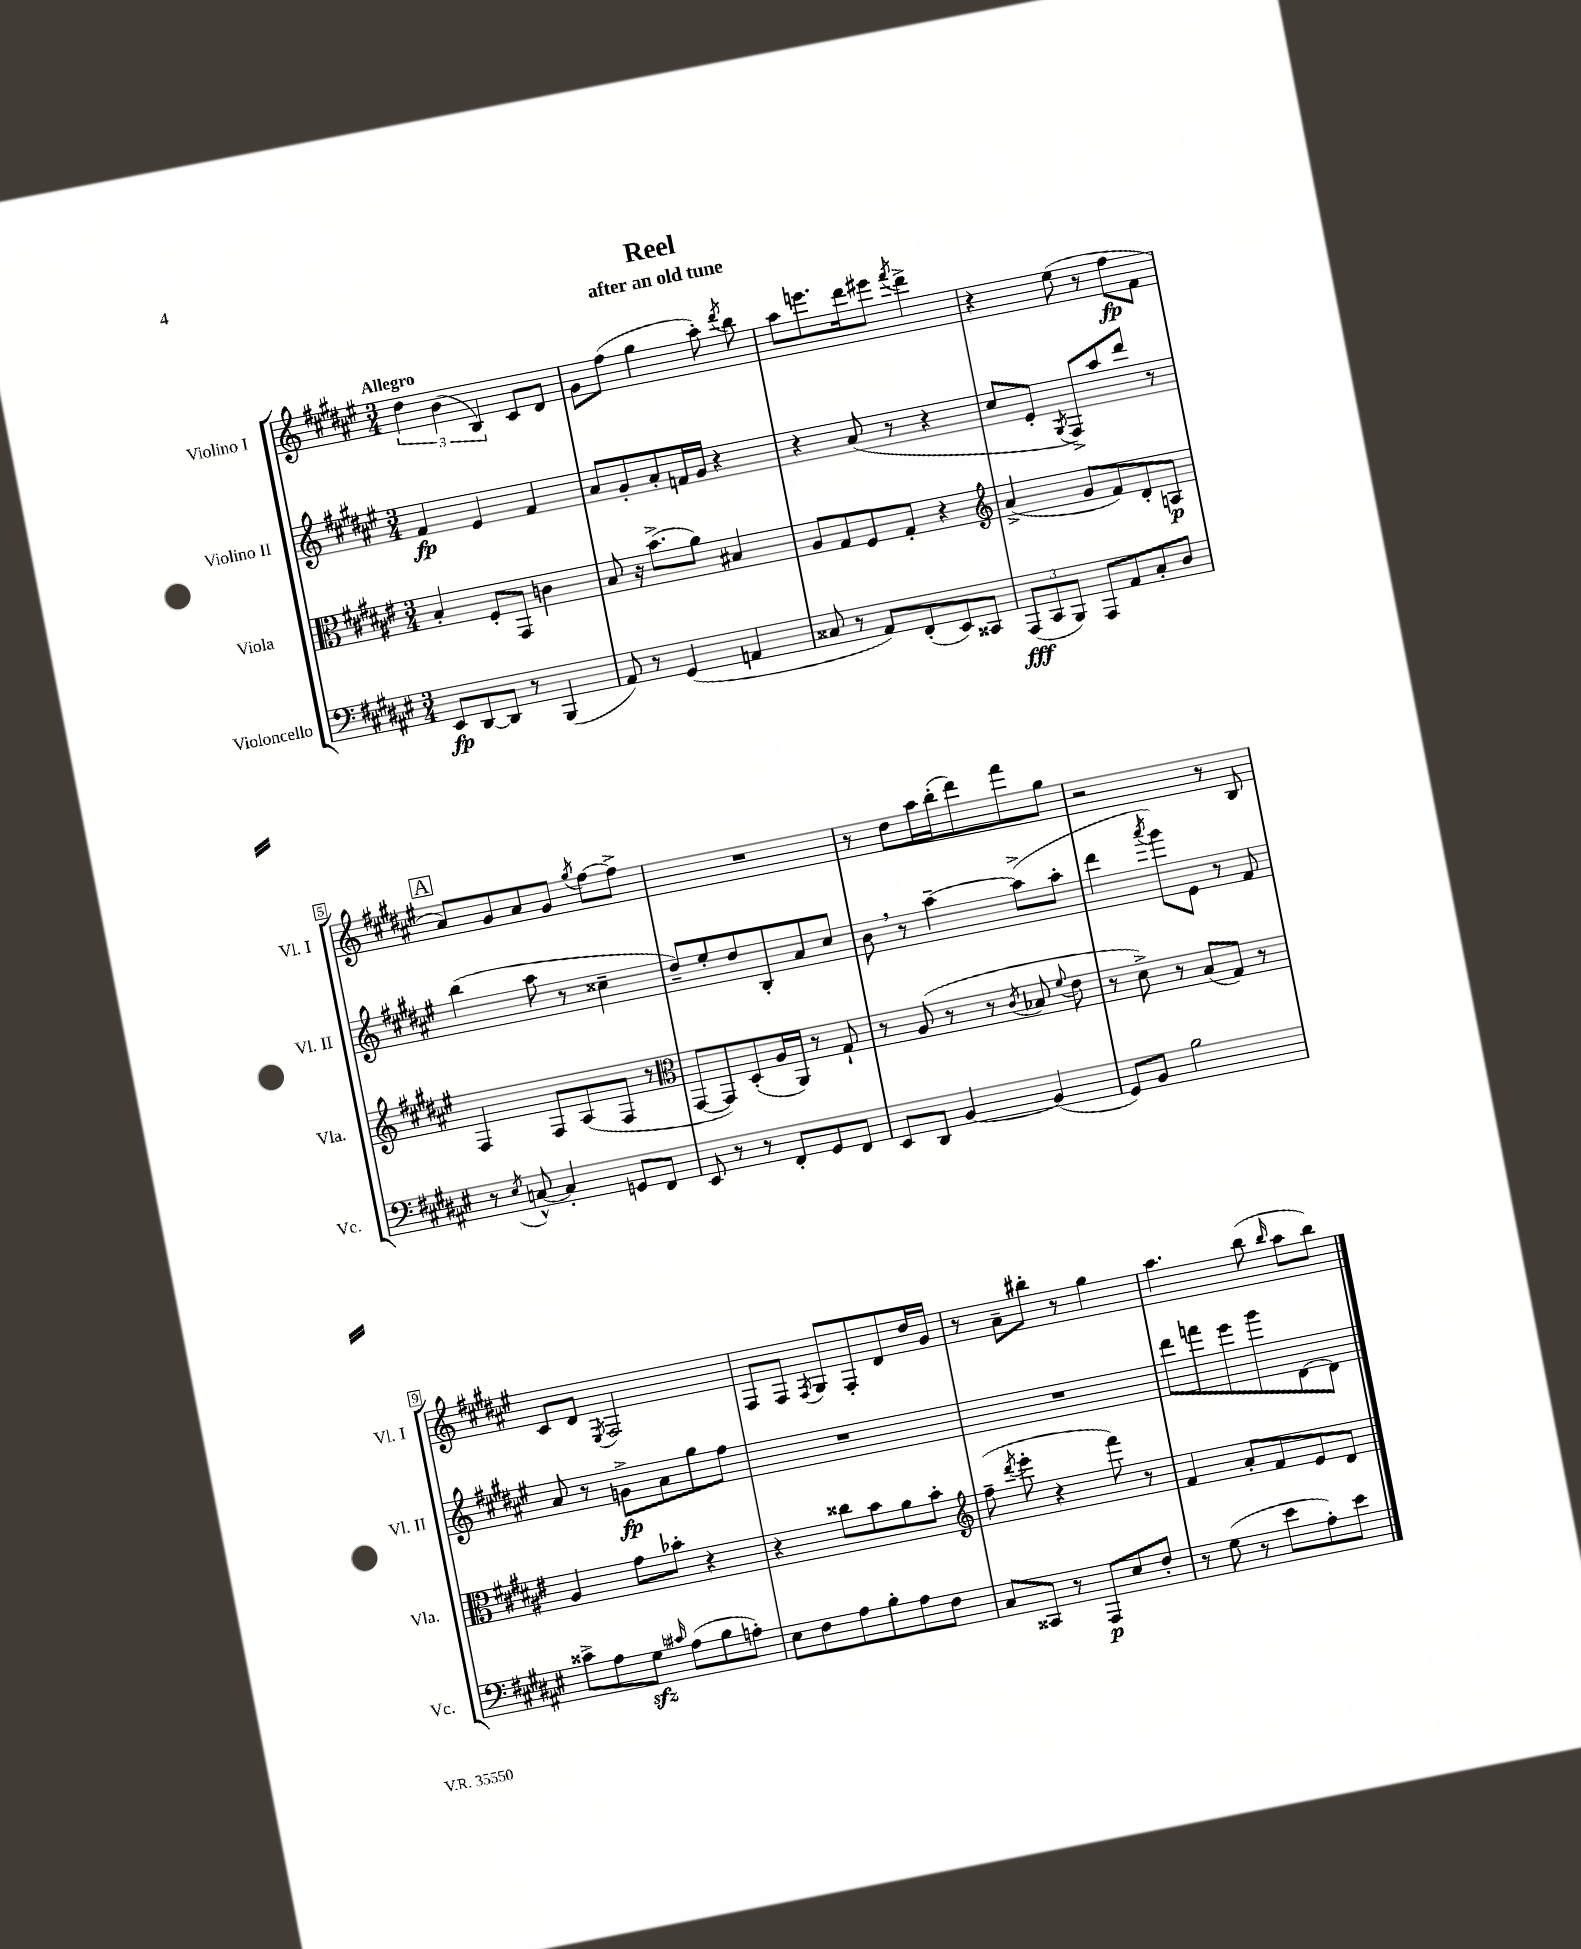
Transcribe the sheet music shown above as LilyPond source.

\header { title = "Reel" subtitle = "after an old tune" }
<<
\new StaffGroup <<
\new Staff = "s0" \with { instrumentName = "Violino I" shortInstrumentName = "Vl. I" } {
    \clef treble \key fis \major \numericTimeSignature \time 3/4 \tempo "Allegro"
    \autoBeamOff \tuplet 3/2 { dis''4 b'4( b4) } cis'8[ dis'8] |
    gis'8[ fis''8]( gis''4 ais''8-.) \acciaccatura { dis'''8 } b''8 |
    ais''8[ e'''8. dis'''16 eis'''8] \acciaccatura { fis'''8 } dis'''4-> |
    r4 eis''8( r8 fis''8[\fp fis'8] |
    \mark \markup { \box "A" } ais'8[) gis'8 ais'8 gis'8] \acciaccatura { gis''8 } fis''8[~ fis''8]-> |
    R2. |
    r8 dis''8[ ais''16 b''16-.( dis'''8) fis'''8 gis''8] |
    r2 r8 b8 |
    cis'8[ dis'8] \acciaccatura { eis8 } fis2 |
    fis8[ fis8] \acciaccatura { fis8 } gis8[ fis8-. dis'8 dis''16 gis'16] |
    r8 ais'8[-- bis''8]-. r8 gis''4 |
    ais''4. b''8( \grace { b''16 } ais''8[ b''8]) \bar "|." |
}
\new Staff = "s1" \with { instrumentName = "Violino II" shortInstrumentName = "Vl. II" } {
    \clef treble \key fis \major \numericTimeSignature \time 3/4
    \autoBeamOff fis'4\fp eis'4 fis'4 |
    ais'8[ gis'8-. ais'8-. f'16 gis'16] r4 |
    r4 ais'8( r8 r4 |
    cis''8[ eis'8]-. \acciaccatura { gis8 } fis8[->) ais''8 dis'''8] r8 |
    \mark \markup { \box "A" } b''4( ais''8 r8 cisis''4-- |
    dis''8[--) eis''8-. dis''8 b8-. ais'8 cis''8] |
    b'8 \breathe r8 ais''4~-- ais''8[->( ais''8]-. |
    dis'''4 \acciaccatura { ais'''8 } gis'''8[) eis'8] r8 fis'8 |
    ais'8 r8 g'8[->\fp ais'8 gis''8 fis''8] |
    R2. |
    R2. |
    dis'''8[ f'''8 eis'''8 gis'''8 dis'8~ dis'8] \bar "|." |
}
\new Staff = "s2" \with { instrumentName = "Viola" shortInstrumentName = "Vla." } {
    \clef alto \key fis \major \numericTimeSignature \time 3/4
    \autoBeamOff b4-. fis8[-. gis,8] c'4 |
    b8 r16 b'8.[->( ais'8]) bis4 |
    ais8[ gis8 fis8 gis8]-. r4 |
    \clef treble ais'4->( gis'8[ fis'8) dis'8-. a8]\p |
    \mark \markup { \box "A" } fis4 fis8[ ais8( fis8] r8 |
    \clef alto gis,8[~ gis,8) dis8-.( ais16 ais,16]) r8 gis8-! |
    r8 ais8( r8 r8 \acciaccatura { cis'8 } bes8 \appoggiatura { fis'8 } eis'8 |
    r8 dis'8->) r8 b8[( gis8]) r8 |
    ais4 gis'8[ bes'8]-. r4 |
    r4 cisis''8[ b'8 ais'8 b'8]-. |
    \clef treble fis''8--( \acciaccatura { dis'''8 } eis'''8-. r4 fis'''8) r8 |
    fis'4 ais'8[-. fis'8 eis'8 dis'8] \bar "|." |
}
\new Staff = "s3" \with { instrumentName = "Violoncello" shortInstrumentName = "Vc." } {
    \clef bass \key fis \major \numericTimeSignature \time 3/4
    \autoBeamOff eis,8[\fp dis,8~ dis,8] r8 b,,4( |
    ais,8) r8 gis,4( a,4 |
    cisis8 r8 ais,8[) fis,8-.( eis,8) cisis,8] |
    \tuplet 3/2 { ais,,8[\fff( cis,8 b,,8]) } ais,,8[ ais,8 cis8-. dis8] |
    \mark \markup { \box "A" } r8 \acciaccatura { eis8 } c8~-^ c4-. g,8[ fis,8] |
    eis,8 r8 r8 fis,8[-. gis,8 fis,8] |
    eis,8[ dis,8] b,4~ b,4( |
    gis,8[) b,8] b2 |
    cisis'8[-> ais8 gis8]\sfz \grace { cis'16 } ais8[( b8 a8]-.) |
    eis8[ fis8 ais8 b8-. ais8 fis8] |
    cis8[ cisis,8] r8 ais,,8[\p eis8 fis8]-. |
    r8 gis8( r8 eis'8[ ais8-.) eis'8] \bar "|." |
}
>>
>>
\layout { \context { \Score \override BarNumber.stencil = #(make-stencil-boxer 0.1 0.3 ly:text-interface::print) } }
